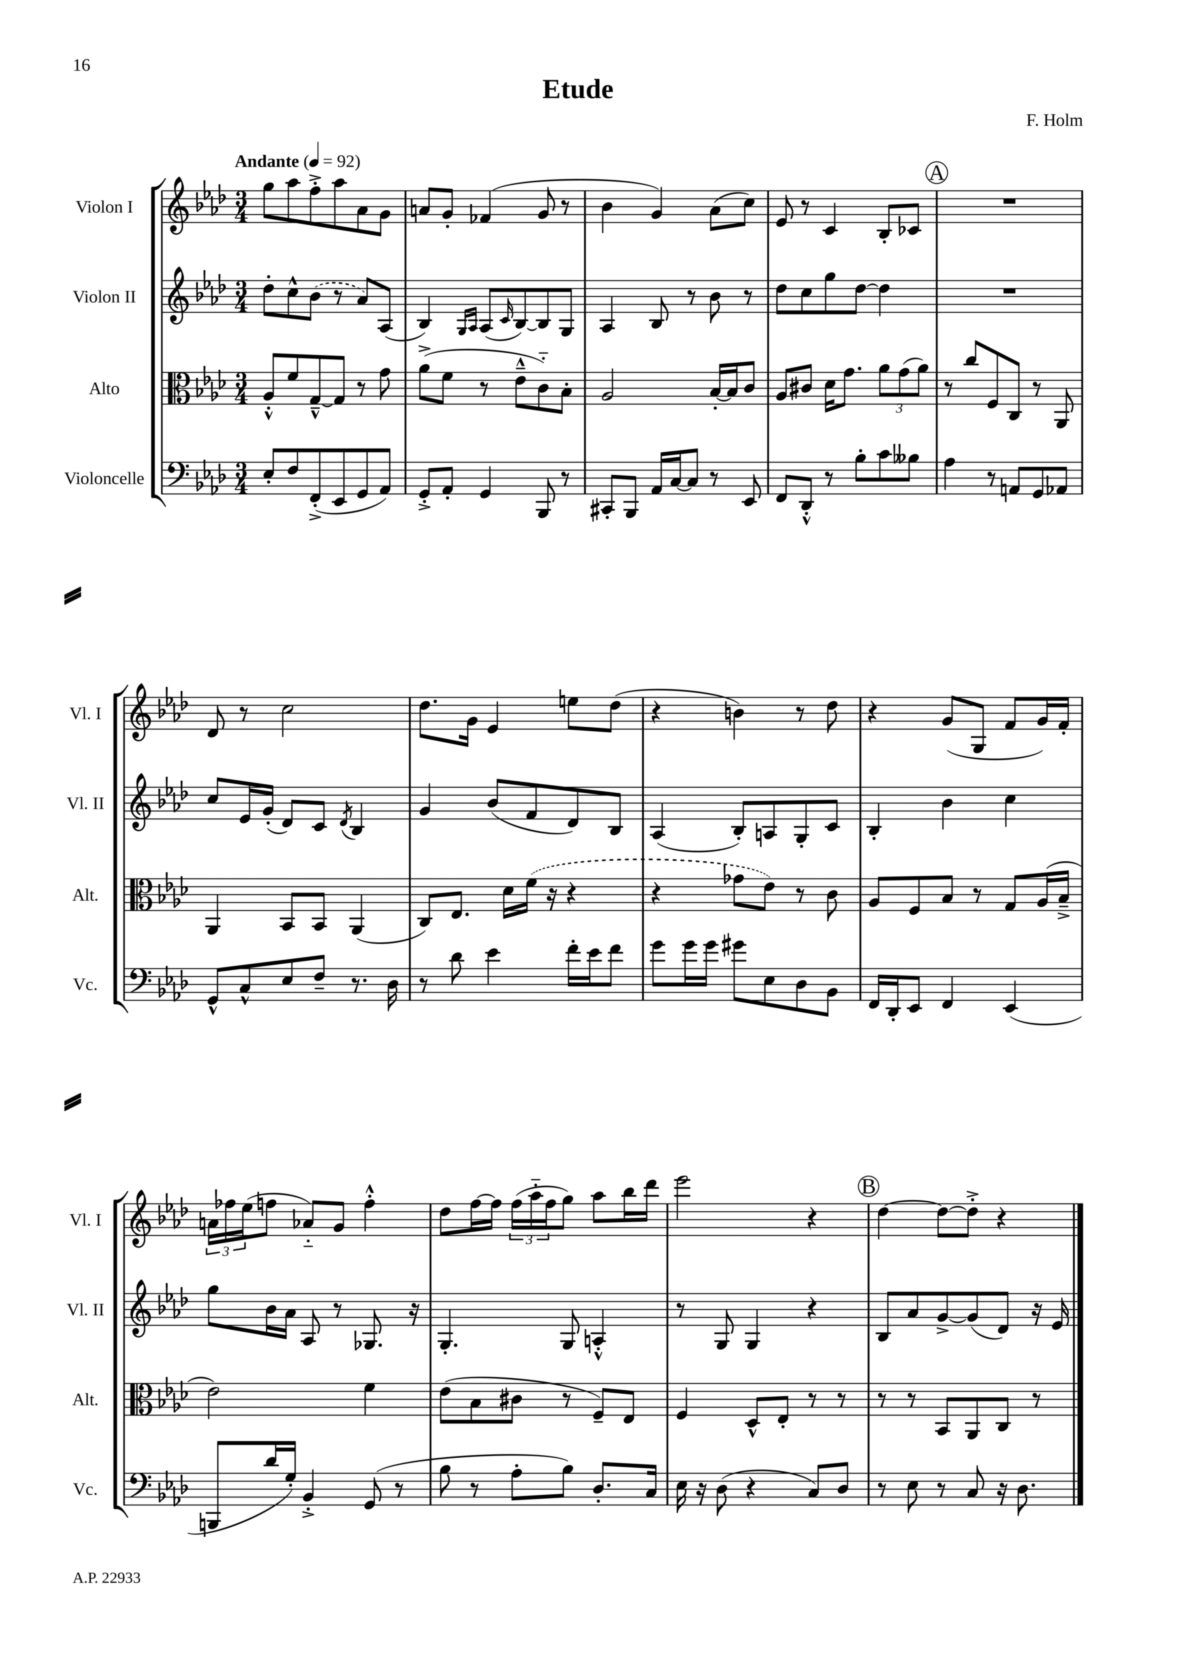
\header { title = "Etude" composer = "F. Holm" }
<<
\new StaffGroup <<
\new Staff = "s0" \with { instrumentName = "Violon I" shortInstrumentName = "Vl. I" } {
    \clef treble \key aes \major \numericTimeSignature \time 3/4 \tempo "Andante" 4 = 92
    g''8 aes''8 f''8-.-> aes''8 aes'8 g'8 |
    a'8 g'8-. fes'4( g'8 r8 |
    bes'4 g'4) aes'8( c''8) |
    ees'8 r8 c'4 bes8-. ces'8 |
    \mark \markup { \circle "A" } R2. |
    des'8 r8 c''2 |
    des''8. g'16 ees'4 e''8 des''8( |
    r4 b'4) r8 des''8 |
    r4 g'8( g8 f'8 g'16) f'16-. |
    \tuplet 3/2 { a'16 fes''16 ees''16( } f''8 aes'8-_) g'8 f''4-.-^ |
    des''8 f''16~ f''16 \tuplet 3/2 { f''16( aes''16-_ f''16 } g''8) aes''8 bes''16 des'''16 |
    ees'''2 r4 |
    \mark \markup { \circle "B" } des''4~ des''8~ des''8-.-> r4 \bar "|." |
}
\new Staff = "s1" \with { instrumentName = "Violon II" shortInstrumentName = "Vl. II" } {
    \clef treble \key aes \major \numericTimeSignature \time 3/4
    des''8-. c''8-^ \once \slurDashed bes'8( r8 aes'8) aes8( |
    bes4) \grace { g16 aes16 } aes8( \grace { c'16 } bes8~) bes8 g8 |
    aes4 bes8 r8 bes'8 r8 |
    des''8 c''8 g''8 des''8~ des''4 |
    \mark \markup { \circle "A" } R2. |
    c''8 ees'16 g'16-.( des'8) c'8 \acciaccatura { des'8 } bes4 |
    g'4 bes'8( f'8 des'8) bes8 |
    aes4( bes8-.) a8 g8-. c'8 |
    bes4-. bes'4 c''4 |
    g''8 bes'16 aes'16 aes8 r8 ges8. r16 |
    g4.-. g8 a4-.-^ |
    r8 g8 g4 r4 |
    \mark \markup { \circle "B" } bes8 aes'8 g'8~-> g'8( des'8) r16 ees'16 \bar "|." |
}
\new Staff = "s2" \with { instrumentName = "Alto" shortInstrumentName = "Alt." } {
    \clef alto \key aes \major \numericTimeSignature \time 3/4
    aes8-.-^ f'8 g8~---^ g8 r8 g'8 |
    aes'8->( f'8 r8 ees'8---^ c'8-_) bes8-. |
    aes2 bes16~-. bes16 c'8 |
    aes8 cis'8 des'16 g'8. \tuplet 3/2 { aes'8 g'8( aes'8) } |
    \mark \markup { \circle "A" } r8 c''8 f8 c8 r8 aes,8 |
    aes,4 bes,8 bes,8 aes,4( |
    c8) ees8. des'16 \once \slurDashed f'16( r16 r4 |
    r4 ges'8 ees'8) r8 c'8 |
    aes8 f8 bes8 r8 g8 aes16( bes16---> |
    ees'2) f'4 |
    ees'8( bes8 cis'8 r8 f8--) ees8 |
    f4 des8-^ ees8-. r8 r8 |
    \mark \markup { \circle "B" } r8 r8 bes,8 aes,8 c8 r8 \bar "|." |
}
\new Staff = "s3" \with { instrumentName = "Violoncelle" shortInstrumentName = "Vc." } {
    \clef bass \key aes \major \numericTimeSignature \time 3/4
    ees8-. f8 f,8-.->( ees,8 g,8 aes,8) |
    g,8-.-> aes,8-. g,4 bes,,8 r8 |
    cis,8-. bes,,8 aes,16 c16~ c8 r8 ees,8 |
    f,8 des,8-.-^ r8 bes8-. c'8 beses8 |
    \mark \markup { \circle "A" } aes4 r8 a,8 g,8 aes,8 |
    g,8-^ c8-^ ees8 f8-- r8. des16 |
    r8 des'8 ees'4 f'16-. ees'16 f'8 |
    g'8 g'16 g'16 gis'8 ees8 des8 bes,8 |
    f,16 des,16-. ees,8 f,4 ees,4( |
    b,,8 des'16 g16-.) bes,4-.-> g,8( r8 |
    bes8 r8 aes8-. bes8) des8.-. c16 |
    ees16 r16 des8( r4 c8) des8 |
    \mark \markup { \circle "B" } r8 ees8 r8 c8 r16 des8. \bar "|." |
}
>>
>>
\layout { \context { \Score \remove "Bar_number_engraver" } }
